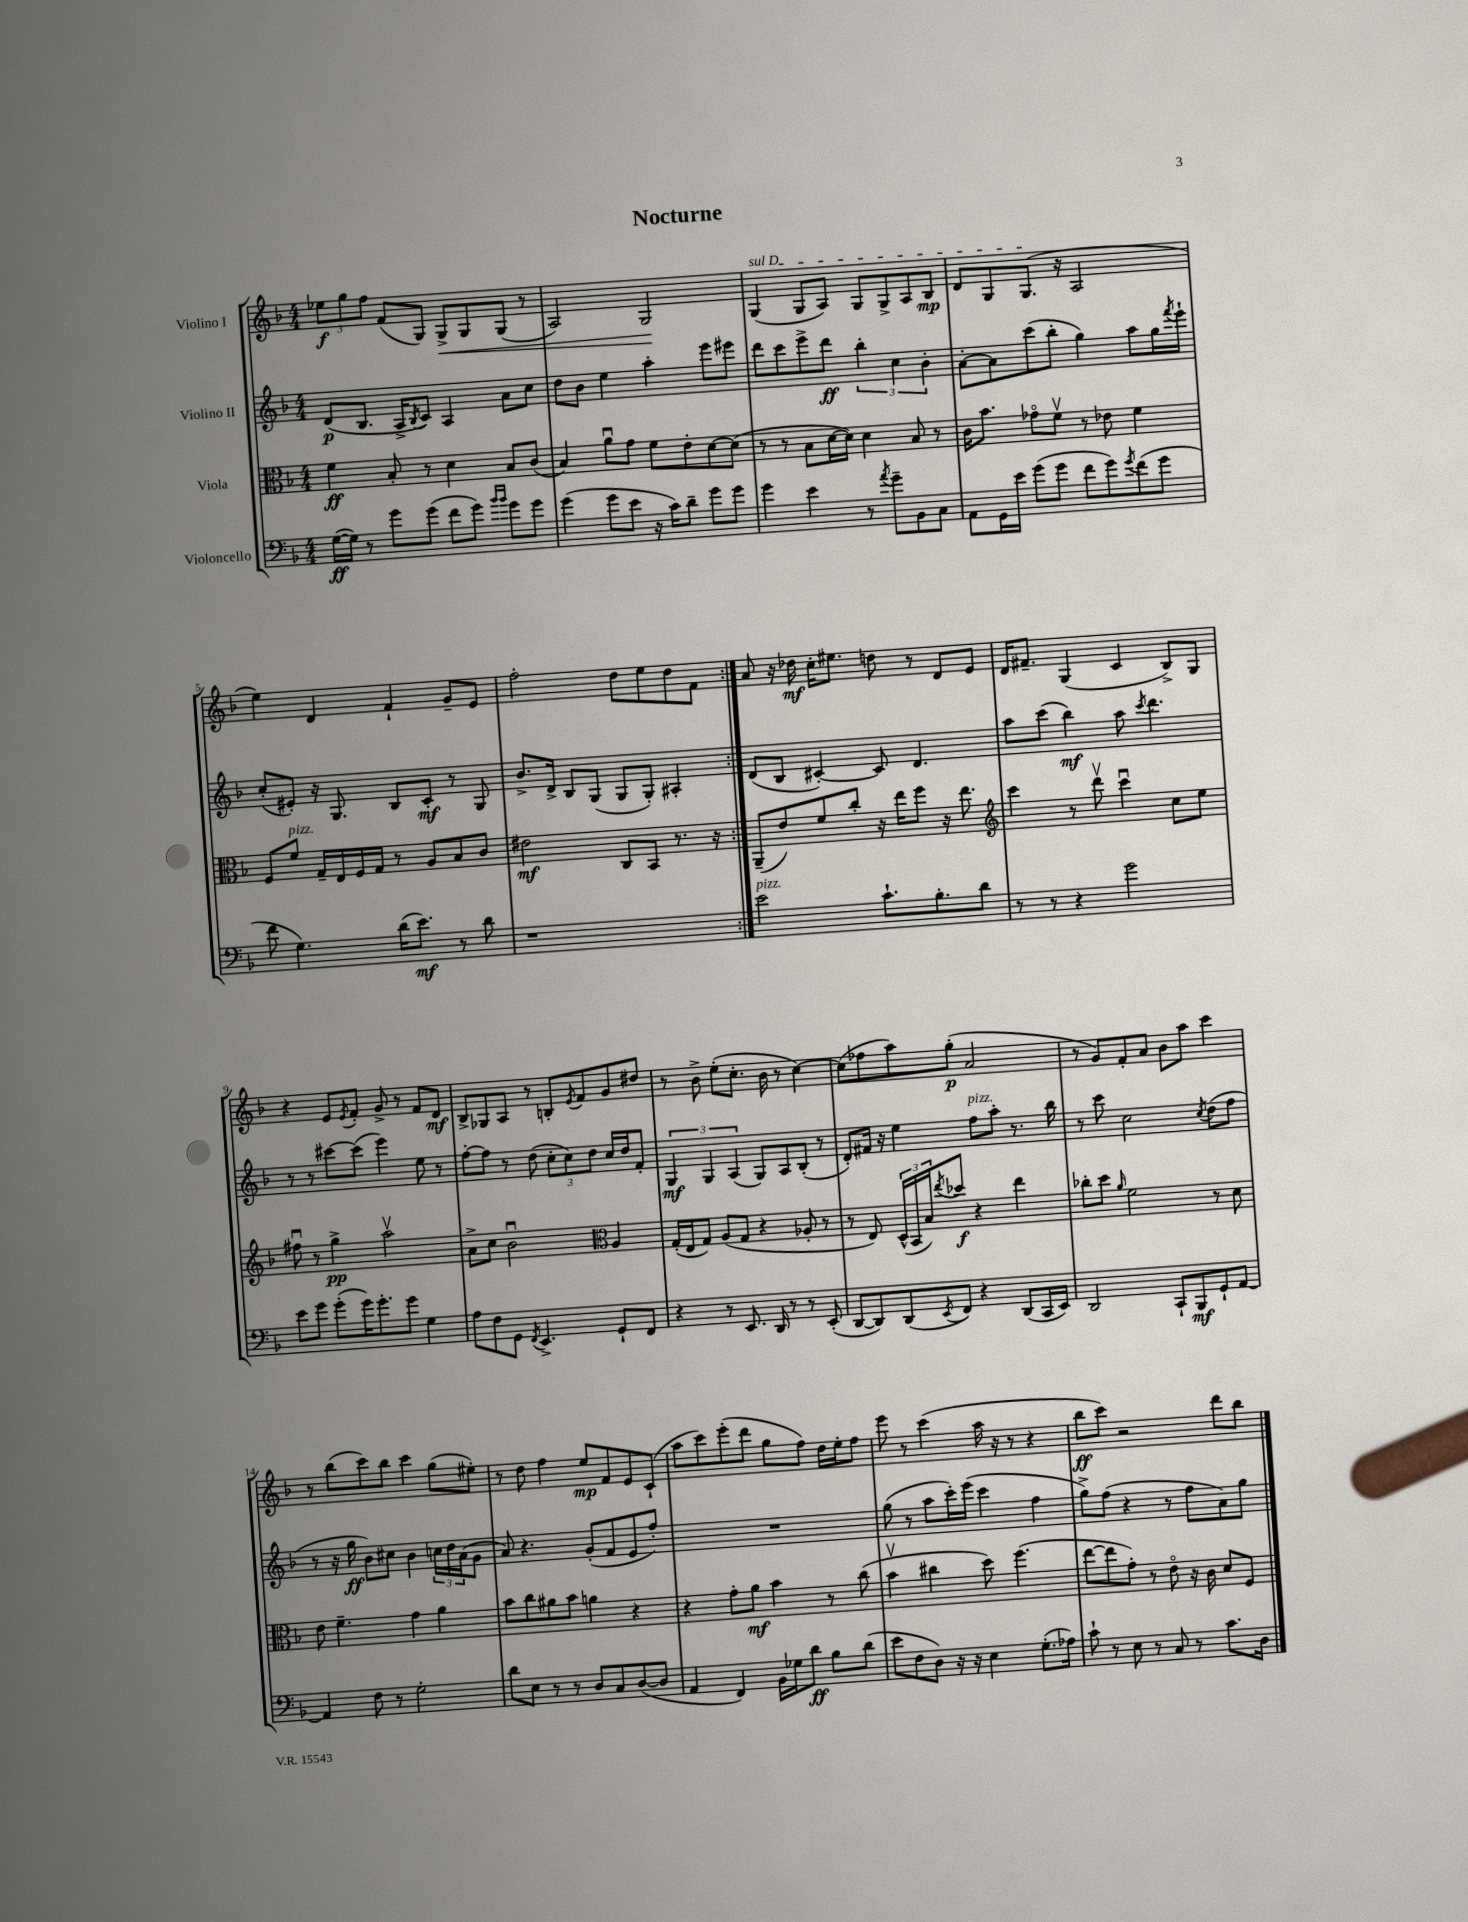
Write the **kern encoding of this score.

**kern	**kern	**kern	**kern
*staff4	*staff3	*staff2	*staff1
*clefF4	*clefC3	*clefG2	*clefG2
*k[b-]	*k[b-]	*k[b-]	*k[b-]
*M4/4	*M4/4	*M4/4	*M4/4
([16G	4f	(8d	12ee-
16G])	.	.	.
.	.	.	12gg
8r	.	8.B-	.
.	.	.	12ff
8g	8B-'	.	(8f
.	.	16A^	.
.	.	8qB-	.
(8g	8r	8c)	8G)
8f	4d	4A	8G^
8g)	.	.	8G
16qqb-	.	.	.
16qqb-	.	.	.
8g	8B-	8a	(8G
8g	(8c	8cc	8r
=	=	=	=
(4g	4B-)	8dd	2A)
.	.	8b-	.
8g	8au	4ee	.
8e	8g	.	.
16r	8f	4aa'	2G
16c)	.	.	.
8d~	8e'	.	.
8g	[8d	8eee	.
8g	(8d]	8eee#	.
=	=	=	=
4g	8r	8ddd	(4G
.	8r	8ccc	.
4e	8B-	8eee^	8G
.	[16d	8ddd	8A)
.	16d])	.	.
8r	4d	6bb-'	8G
8qa	.	.	.
8g~	.	.	8G^
.	.	6cc	.
8BB-	8B-	.	8A
.	.	6b-'	.
8C	8r	.	8B-
=	=	=	=
8AA	16c	[8a'	8d
.	8.b-	.	.
16GG	.	8a]	8G
16e	.	.	.
(8g	8g-o	(8ccc	(8.G
8g	8fv	8bb-'	.
.	.	.	16r
8f	8r	4gg)	2A
8g)	8e-	.	.
8qg	.	.	.
(8f	4f	8aa	.
8g	.	16gg	.
.	.	8qfff	.
.	.	16eee`	.
=	=	=	=
8f	8F	(8cc'	4ee)
4.G)	8f	8e#')	.
.	16G~	16r	4d
.	16E	8.G	.
.	16F	.	.
.	16G	.	.
(16d	8r	8B-	4f`
8.e)	.	.	.
.	8A	8c'	.
8r	8B-	8r	8g~
8d	8c	8G	8e
=	=	=	=
1r	2e#	8.b-^	2ff'
.	.	16d^	.
.	.	8B-	.
.	.	(8G	.
.	8C	8G	8dd
.	8BB-	8G')	8ee
.	8.r	4A#'	8dd
.	.	.	8f
.	16r	.	.
=:|!	=:|!	=:|!	=:|!
2e	(8AA~	(8d	8a
.	8e)	8B-	16r
.	.	.	16dd-
.	8f	[4c#')	16cc'
.	.	.	8.ee#
.	8cc'	.	.
8.c`	16r	8c#]	8dd
.	16ee	.	.
.	8ff	4.d	8r
8.B-'	.	.	.
.	16r	.	8d
.	8.ee	.	.
8d	.	.	8e
=	=	=	=
*	*clefG2	*	*
8r	4ccc	8aa	16d
.	.	.	8.f#~
8r	.	(8ccc	.
4r	8r	4bb-)	(4G
.	8dddv	.	.
2g	4cccu	8aa	4c
.	.	8qccc	.
.	.	4.ddd	.
.	8cc	.	8B-^)
.	8ee	.	8G
=	=	=	=
8e	8ff#u	8r	4r
8g	8r	8r	.
(8g'	4gg^	[8ccc#	8e
.	.	.	8qe
16g)	.	(8ccc#]	8f'
8.g'	.	.	.
.	2aav	4eee)	8g^
8g	.	.	8r
4G	.	8ee	8f
.	.	8r	8d
=	=	=	=
8A	8a^	[8ff'	8B-^
8F	8cc	8ff]	8G-
8GG	2b-u	8r	8A
8qFF	.	.	.
4.EE^	.	(8dd	8r
.	.	12cc'	8B'
.	.	12cc)	.
.	.	.	8qe
.	.	.	8f
.	.	12dd	.
*	*clefC3	*	*
8GG`	4A	16cc	8g
.	.	16dd	.
8FF	.	8f'	8dd#
=	=	=	=
4r	(16G'	6G	8r
.	16E	.	.
.	8G)	.	8b-^
.	.	6G	.
8r	(8A	.	(8ee'
.	.	(6A	.
8.EE	8G	.	8.cc'
.	4r	8G)	.
16DD	.	.	16b-
8r	.	8A	8r
8r	8A-'	(8B-'	[4cc)
(8EE'	8r	8r	.
=	=	=	=
[8DD	8r	8d')	(8cc]
8DD])	8E)	16f#	8ff-
.	.	16r	.
(8DD	(24D^^	4ee	8aa)
.	24BB-	.	.
.	24B-)	.	.
8qEE	8qee	.	.
8FF)	8dd-	.	(8gg'
4r	4r	8ff	2a
.	.	8aa'	.
(8DD	4ee	8.r	.
16CC	.	.	.
16EE)	.	16bb-	.
=	=	=	=
2DD	8cc-'	8r	8r
.	8dd	8ccc	8g)
.	16qqa	.	.
.	2f	2cc	8f'
.	.	.	8a
8CC`	.	.	8b-
8BBB-	.	.	8aa
.	.	8qcc	.
8GG`	8r	(8dd	4ccc
[8AA	8d	8ff	.
=	=	=	=
4AA]	8e	8r	8r
.	4.f~	16r	(8bb-
.	.	16gg	.
8F	.	8b-)	8ccc)
8r	.	8cc#	8bb-
2G'	4g	4b-	4ccc
.	4a	24cc	(8gg
.	.	24dd	.
.	.	(24a	.
.	.	8g	8ee#')
=	=	=	=
8d	8b-	8a)	8r
8E	8cc	4.r	8dd
8r	8a#	.	4ff
8r	8b-	.	.
8D	4a	(8g'	8ee
8C	.	8f	8f
([8D	4r	8e	8e
8D]	.	8ff')	(8c`
=	=	=	=
4AA	4r	1r	8aa
.	.	.	8ccc)
4FF)	8g'	.	(8eee'
.	8a	.	8ddd
16BB-	4b-	.	8gg
16G-	.	.	.
8d	.	.	8ff)
8B-	8r	.	16dd
.	.	.	16ee'
(8d	(8cc	.	8ff
=	=	=	=
8e	4b-v	(8gg	8eee
8F	.	8r	8r
8D)	4cc#	8aa	(4ccc
16r	.	16ccc')	.
16r	.	(16eee	.
4E	8dd)	4ccc	16aa
.	.	.	16r
.	(4.ff	.	8r
(8.G'	.	4ff	4r
16A-)	.	.	.
=	=	=	=
8c`	[8ee	8gg^)	8bb-
8r	8ee]	(8ff	8ccc)
8E	8g')	4r	2r
8r	8r	.	.
8C	8eo	8r	.
8r	16r	8ff	.
.	16c	.	.
8.c	8d	8a)	8ddd
.	8F	8gg	8bb-
16D	.	.	.
==	==	==	==
*-	*-	*-	*-
